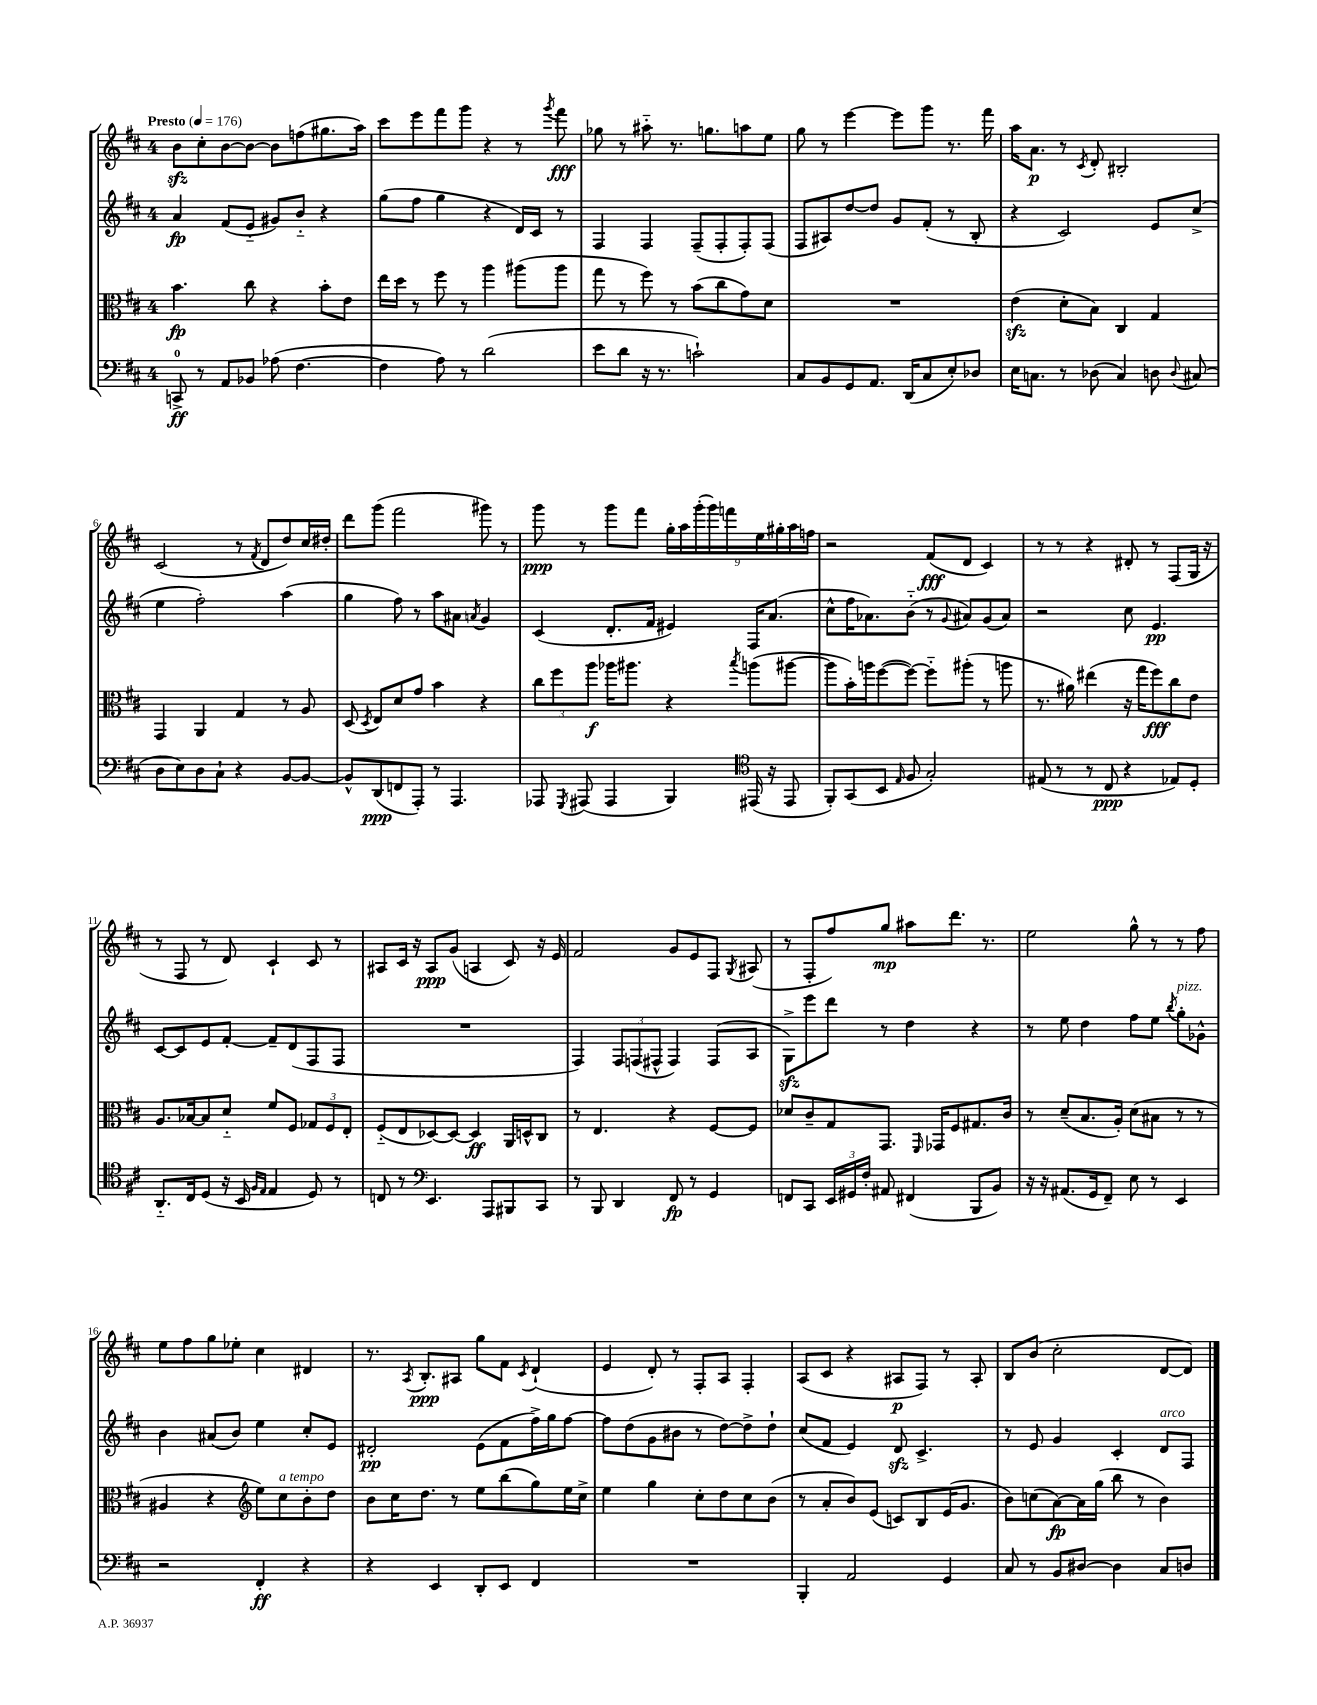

**kern	**kern	**kern	**kern
*staff4	*staff3	*staff2	*staff1
*clefF4	*clefC3	*clefG2	*clefG2
*k[f#c#]	*k[f#c#]	*k[f#c#]	*k[f#c#]
*M4/4	*M4/4	*M4/4	*M4/4
*MM176	*MM176	*MM176	*MM176
8CC^/	4.b\	4a/	8b\L
8r	.	.	8cc#'\
8AA/L	.	(8f#/L	[8b\
8BB-/J	8cc#\	8e'~/J	8b\_J
(8A-\	4r	8g#/L)	8b\]L
[4.F#\	.	8b'~/J	(8ff\
.	8b'\L	4r	8.gg#\
.	8e\J	.	.
.	.	.	16aa\Jk)
=	=	=	=
4F#\]	16ee\LL	(8gg\L	8ccc#\L
.	16dd\JJ	.	.
.	8r	8ff#\J	8eee\
8A\)	8ff#\	4gg\	8fff#\
8r	8r	.	8ggg\J
(2d\	4aa\	4r	4r
.	(8aa#\L	16d/LL)	8r
.	.	16c#/JJ	.
.	.	.	8qggg/
.	8aa#\J	8r	8fff#\
=	=	=	=
8e\L	8gg\	4F#/	8gg-\
8d\J	8r	.	8r
16r	8ff#\)	4F#/	8aa#'~\
8.r	.	.	.
.	8r	.	8.r
2c`\)	(8b\L	(8F#~/L	.
.	.	.	8.gg\L
.	8cc#\	8F#'/	.
.	8g\)	8F#'/)	8aa\
.	8d\J	(8F#/J	8ee\J
=	=	=	=
8C#/L	1r	8F#/L	8gg\
8BB/	.	8A#/)	8r
8GG/	.	[8dd/	[4eee\
8.AA/J	.	8dd/]J	.
.	.	8g/L	8eee\]L
(16DD/LK	.	.	.
8C#/	.	(8f#'/J	8ggg\J
8E'/)	.	8r	8.r
8D-/J	.	8B'/	.
.	.	.	16fff#\
=	=	=	=
16E\LK	(4e\	4r	16aa\LK
8.C\J	.	.	8.a\J
8r	8d'\L	2c#/)	8r
.	.	.	8qc#/
(8D-\	8B\J)	.	8d'/
4C/)	4C#/	.	2B#'/
8D\	4G/	8e/L	.
8qqD/	.	.	.
(8C#/	.	(8cc#^/J	.
=	=	=	=
8D\L	4GG/	4ee\	(2c#/
8E\)	.	.	.
8D\	4AA/	2ff#'\)	.
8C#`\J	.	.	.
4r	4G/	.	8r
.	.	.	8qf#/
.	.	.	8d/L
[8BB/L	8r	(4aa\	8dd/)
8BB/_J	8A/	.	16cc#/L
.	.	.	16dd#'/JJ
=	=	=	=
8BB^^/]L	(8D/	4gg\	8ddd\L
.	8qD/	.	.
(8DD/	8E/L)	.	(8ggg\J
8FF/	8d/	8ff#\)	2fff#\
8AAA'/J)	8g/J	8r	.
8r	4b\	8aa\L	.
4.AAA/	.	8a#\J	.
.	.	8qa/	.
.	4r	4g/	8ggg#\)
.	.	.	8r
=	=	=	=
8AAA-/	12cc#\L	(4c#/	8ggg\
.	12ff#\	.	.
8qGGG/	.	.	.
(8AAA#/	.	.	8r
.	12aa\J	.	.
4AAA#/	16aa-\LK	8.d'/L	8ggg\L
.	8.aa#\J	.	.
.	.	.	8fff#\J
.	.	16f#/Jk	.
4BBB/)	4r	4e#/)	18gg'\LL
.	.	.	18aa\
.	.	.	(18ggg'\
.	.	.	18ggg\)
.	.	.	18fff\
*clefC4	*	*	*
.	8qbb/	.	.
(16EE#/	(8aa\L	16F#/LK	.
.	.	.	18ee\
16r	.	(8.a/J	.
.	.	.	18gg#'\
8EE#/	[8aa#\J	.	.
.	.	.	18aa\
.	.	.	18ff\JJ
=	=	=	=
8FF#'/L)	8aa#\]L	8cc#^^\L	2r
(8GG/	16b'\L)	16ff#\K	.
.	16aa\J	8.a-\)	.
8BB/J	([8ff#\	.	.
16qqE/	.	.	.
8F#/	8ff#\_J)	(8b'~\J	.
2G'/)	8ff#'~\]L	8r	(8f#/L
.	.	8qqg/	.
.	(8aa#'\J	8a#/L)	8d/J
.	8r	(8g/	4c#/)
.	8aa\	8a#/J)	.
=	=	=	=
(8E#/	8.r	2r	8r
8r	.	.	8r
.	16a#\)	.	.
8r	(4ee#\	.	4r
8C#/	.	.	.
4r	16r	8cc#\	8d#'/
.	16gg\LK	.	.
.	8ff#\)	4.e/	8r
8E-/L)	8cc#\	.	(8F#/L
8D'/J	8e\J	.	16G/Jk
.	.	.	16r
=	=	=	=
8.AA'~/L	8.A/L	[8c#/L	8r
.	.	8c#/]	8F#/
16C#/k	[16B-/k	.	.
(8D/J	8B-/]	8e/	8r
16r	8d'~/J	[8f#'/J	8d/)
16BB/	.	.	.
16qqF#/LL	.	.	.
16qqE/JJ	.	.	.
4E/	8f#/L	8f#~/]L	4c#`/
.	8F#/J	(8d/	.
8D/)	12G-/L	8F#/	8c#/
.	12F#/	.	.
8r	.	8F#/J	8r
.	12E'/J	.	.
=	=	=	=
8C/	(8F#'~/L	1r	8A#/L
8r	8E/	.	16c#/Jk
.	.	.	16r
*clefF4	*	*	*
4.EE/	[8D-/)	.	8A#/L
.	8D-/_J	.	(8g/J
.	4D-/]	.	4A/
8AAA/L	.	.	.
8BBB#/	16AA/LL	.	8c#/)
.	16D^^/J	.	.
8CC#/J	8C#/J	.	16r
.	.	.	16e/
=	=	=	=
8r	8r	4F#/)	2f#/
8BBB/	4.E/	.	.
4DD/	.	12F#/L	.
.	.	(12F/	.
.	.	12F#^^/J	.
8FF#/	4r	4F#/)	8g/L
8r	.	.	8e/
4GG/	[8F#/L	(8F#/L	8F#/J
.	.	.	8qG/
.	8F#/]J	8A/J	(8A#/
=	=	=	=
8FF/L	8d-/L	8G^\L)	8r
8CC#/J	8c#~/	8eee\	8F#'/L
24EE/LL	8G/	8ddd\J	8ff#/)
24GG#/	.	.	.
24F#'/JJ	.	.	.
8AA#/	8.GG/J	8r	8gg/J
(4FF#/	.	4dd\	8aa#\L
.	16qqFF#/	.	.
.	16GG-/LK	.	.
.	8F#/	.	8.ddd\J
8BBB/L	8.G#/	4r	.
.	.	.	8.r
8BB/J)	.	.	.
.	16c#/Jk	.	.
=	=	=	=
16r	8r	8r	2ee\
16r	.	.	.
(8.AA#/L	(8d~/L	8ee\	.
.	8.B/	4dd\	.
16GG/k	.	.	.
8FF#~/J)	.	.	.
.	16A'/Jk)	.	.
8E\	(8d\L	8ff#\L	8gg^^\
8r	8B#\J	8ee\J	8r
.	.	8qbb/	.
4EE/	8r	8gg'\L	8r
.	8r	8g-^^\J	8ff#\
=	=	=	=
2r	4A#/	4b\	8ee\L
.	.	.	8ff#\
.	4r	(8a#/L	8gg\
.	.	8b/J)	8ee-'\J
*	*clefG2	*	*
4FF#'/	8ee\L)	4ee\	4cc#\
.	8cc#\	.	.
4r	8b'\	8cc#'/L	4d#/
.	8dd\J	8e/J	.
=	=	=	=
4r	8b\L	2d#'/	8.r
.	16cc#\K	.	.
.	.	.	8qA/
.	8.dd\J	.	8.B'/L
4EE/	.	.	.
.	8r	.	8A#/J
8DD'/L	8ee\L	(8e\L	8gg\L
8EE/J	(8bb\	8f#\	8f#\J
.	.	.	8qc#/
4FF#/	8gg\)	16ff#^\L)	(4d`/
.	.	16gg\J	.
.	16ee\L	[8ff#\J	.
.	16cc#^\JJ	.	.
=	=	=	=
1r	4ee\	8ff#\]L	4e/
.	.	(8dd\	.
.	4gg\	8g\	8d'/)
.	.	8b#\J	8r
.	8cc#'\L	8r	8F#'/L
.	8dd\	[8dd\L)	8A/J
.	8cc#\	8dd^\]	4F#'/
.	(8b\J	8dd`\J	.
=	=	=	=
4BBB'/	8r	(8cc#/L	(8A/L
.	8a'/L	8f#/J	8c#/J
2AA/	8b/)	4e/)	4r
.	(8e/J	.	.
.	8c/L)	8d/	8A#/L
.	8B/	4.c#^/	8F#/J)
4GG/	(16e/K	.	8r
.	8.g/J	.	.
.	.	.	8A#'/
=	=	=	=
8C#/	8b\L)	8r	8B/L
8r	(8cc\	8e/	(8b/J
8BB/L	[8a\)	4g/	2cc#'\
[8D#/J	16a\]L	.	.
.	(16gg\JJ	.	.
4D#\]	8bb\	4c#'/	.
.	8r	.	.
8C#/L	4b\)	8d/L	[8d/L
8D/J	.	8F#/J	8d/]J)
==	==	==	==
*-	*-	*-	*-
